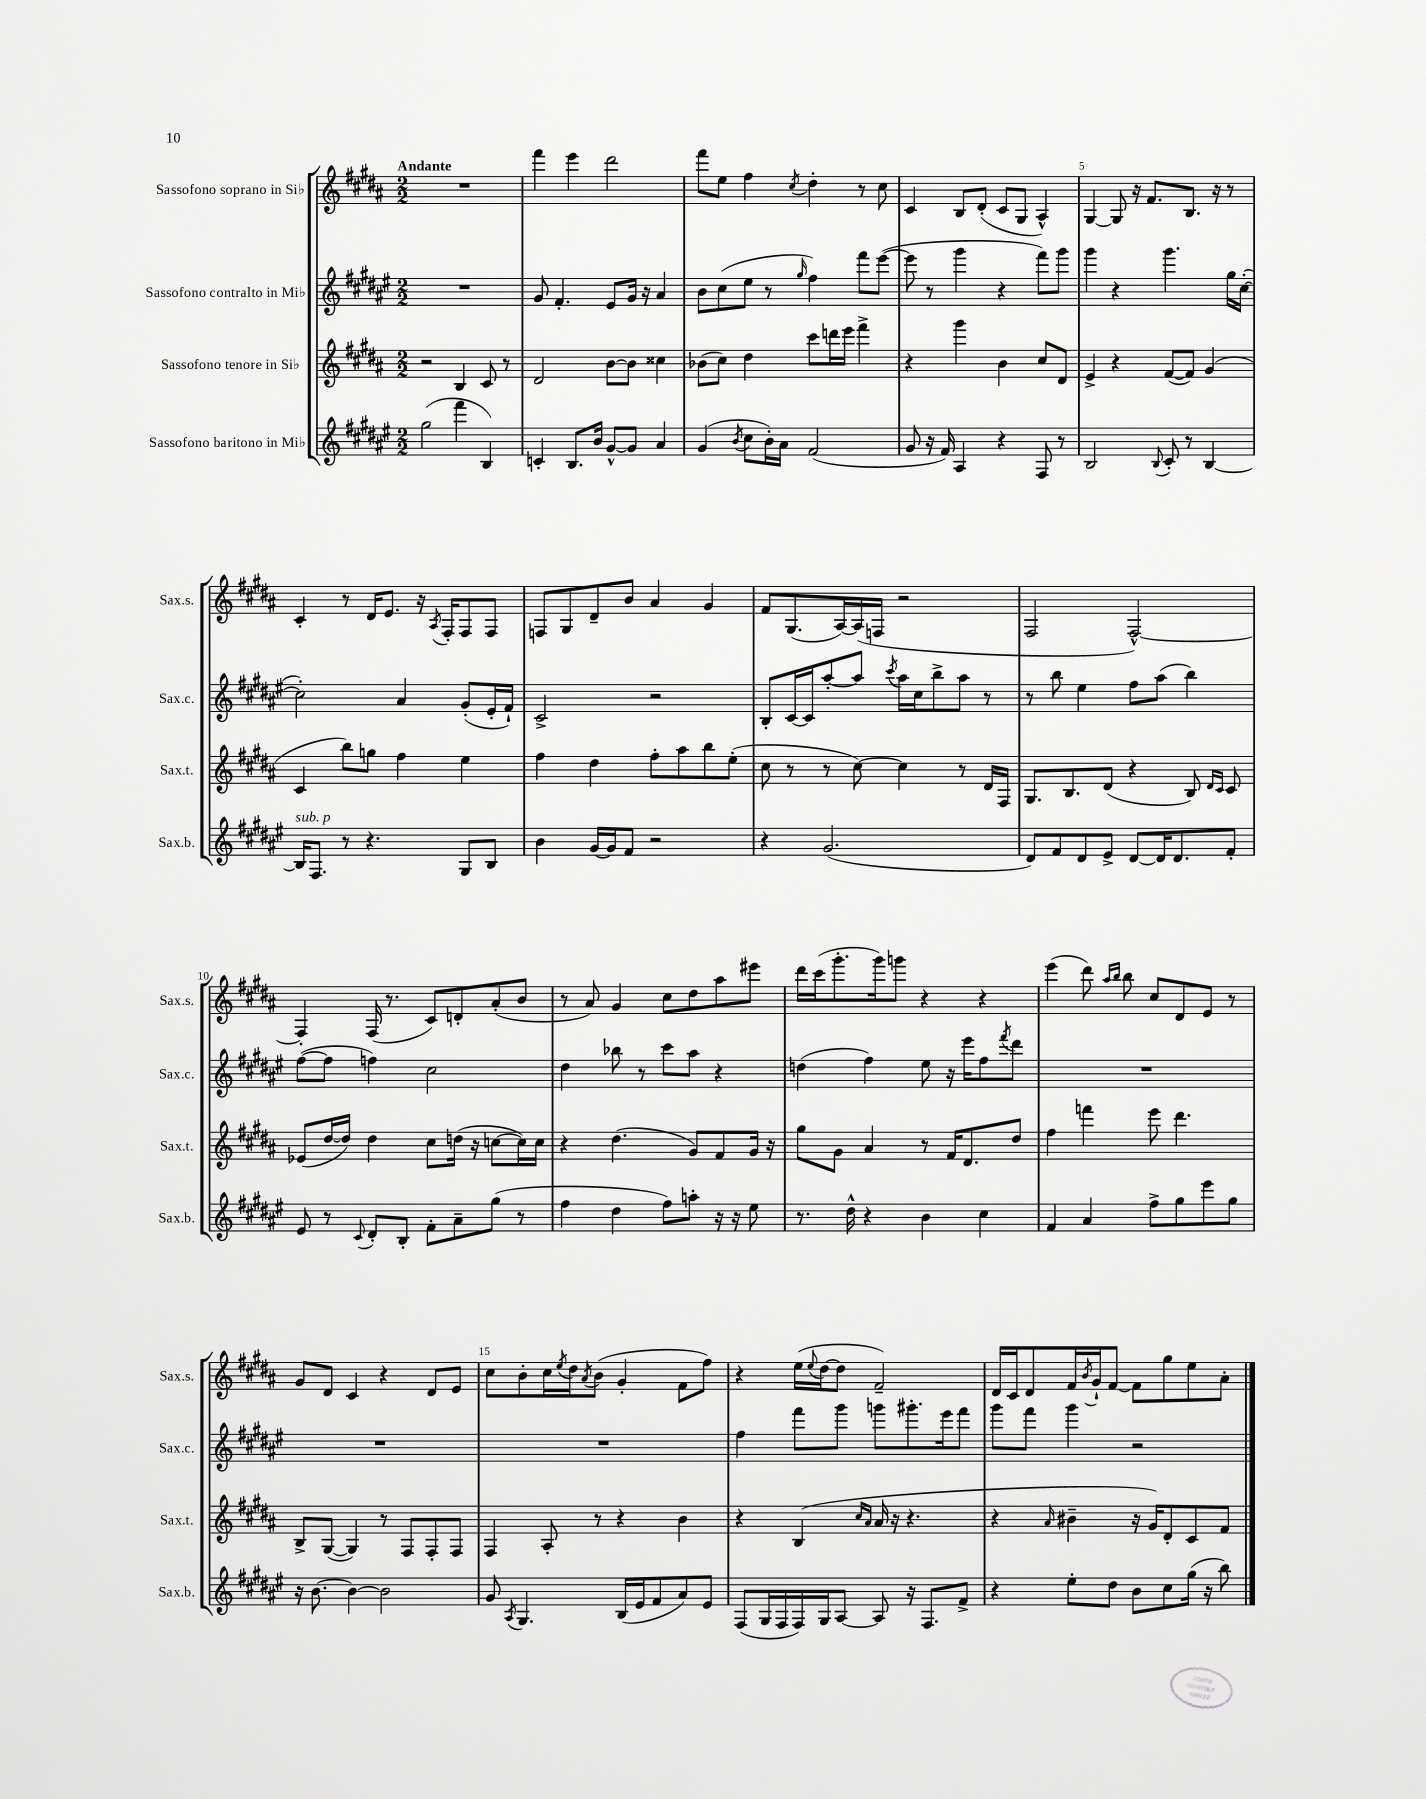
<<
\new StaffGroup <<
\new Staff = "s0" \with { instrumentName = "Sassofono soprano in Sib" shortInstrumentName = "Sax.s." } {
    \clef treble \key b \major \numericTimeSignature \time 2/2 \tempo "Andante"
    R1 |
    fis'''4 e'''4 dis'''2 |
    fis'''8 e''8 fis''4 \acciaccatura { cis''8 } dis''4-. r8 cis''8 |
    cis'4 b8 dis'8-.( cis'8 gis8 ais4-^) |
    gis4~ gis8 r16 fis'8. b8. r16 r8 |
    cis'4-. r8 dis'16 e'8. r16 \acciaccatura { ais8 } fis16-. fis8 fis8 |
    f8 gis8 dis'8-- b'8 ais'4 gis'4 |
    fis'8 gis8.( ais16~) ais16( f16 r2 |
    fis2 fis2~-^) |
    fis4-. fis16( r8. cis'8) d'8-. ais'8-.( b'8 |
    r8 ais'8) gis'4 cis''8 dis''8 ais''8 eis'''8 |
    dis'''16 cis'''16( gis'''8.-. gis'''16) g'''8 r4 r4 |
    e'''4( dis'''8) \grace { ais''16 b''16 } b''8 cis''8 dis'8 e'8 r8 |
    gis'8 dis'8 cis'4 r4 dis'8 e'8 |
    cis''8 b'8-. cis''16 \acciaccatura { e''8 } dis''16 \acciaccatura { ais'8 } b'8( gis'4-. fis'8 fis''8) |
    r4 e''16( \appoggiatura { e''8 } dis''16~ dis''8 fis'2--) |
    dis'16 cis'16 dis'8 fis'16 \acciaccatura { b'8 } gis'16-! fis'8~ fis'8 gis''8 e''8 ais'8-. \bar "|." |
}
\new Staff = "s1" \with { instrumentName = "Sassofono contralto in Mib" shortInstrumentName = "Sax.c." } {
    \clef treble \key fis \major \numericTimeSignature \time 2/2
    R1 |
    gis'8 fis'4.-. eis'8 gis'16 r16 ais'4 |
    b'8 cis''8( eis''8 r8 \grace { gis''16 } fis''4) fis'''8 eis'''8~( |
    eis'''8 r8 gis'''4 r4 fis'''8) gis'''8 |
    gis'''4 r4 gis'''4. gis''16 cis''16~-.( |
    cis''2-.) ais'4 gis'8-.( eis'16-. fis'16-!) |
    cis'2-> r2 |
    b8-. cis'16~ cis'16 ais''8~-. ais''8 \acciaccatura { cis'''8 } ais''16 cis''16 b''8-> ais''8 r8 |
    r8 b''8 eis''4 fis''8 ais''8( b''4) |
    fis''8~( fis''8 f''4) cis''2 |
    dis''4 bes''8 r8 cis'''8 ais''8 r4 |
    d''4( fis''4) eis''8 r16 eis'''16 fis''8 \acciaccatura { fis'''8 } dis'''8 |
    R1 |
    R1 |
    R1 |
    fis''4 fis'''8 gis'''8 g'''8 gis'''8.-. eis'''16 fis'''8 |
    gis'''8 fis'''8 gis'''4 r2 \bar "|." |
}
\new Staff = "s2" \with { instrumentName = "Sassofono tenore in Sib" shortInstrumentName = "Sax.t." } {
    \clef treble \key b \major \numericTimeSignature \time 2/2
    r2 b4 cis'8 r8 |
    dis'2 b'8~ b'8 cisis''4 |
    bes'8( cis''8) dis''4 cis'''8 d'''16 e'''16 fis'''4-> |
    r4 gis'''4 b'4 cis''8 dis'8 |
    e'4-> r4 fis'8~( fis'8) gis'4( |
    cis'4 b''8) g''8 fis''4 e''4 |
    fis''4 dis''4 fis''8-. ais''8 b''8 e''8-.( |
    cis''8 r8 r8 cis''8~) cis''4 r8 dis'16 fis16 |
    gis8. b8. dis'8( r4 b8) \grace { dis'16 cis'16 } cis'8 |
    ees'8( dis''16~ dis''16) dis''4 cis''8 d''16( r16 c''8~ c''16) c''16 |
    r4 dis''4.( gis'8) fis'8 gis'16 r16 |
    gis''8 gis'8 ais'4 r8 fis'16 dis'8. dis''8 |
    fis''4 f'''4 e'''8 dis'''4. |
    b8-> gis8~( gis4) r8 fis8 fis8-. fis8 |
    fis4 ais8-. r8 r4 b'4 |
    r4 b4( \grace { cis''16 ais'16 } ais'16 r16 r4. |
    r4 \grace { ais'16 } bis'4-- r16 gis'16) dis'8-. cis'8 fis'8 \bar "|." |
}
\new Staff = "s3" \with { instrumentName = "Sassofono baritono in Mib" shortInstrumentName = "Sax.b." } {
    \clef treble \key fis \major \numericTimeSignature \time 2/2
    gis''2( fis'''4 b4) |
    c'4-. b8. b'16 gis'8~-^ gis'8 ais'4 |
    gis'4( \acciaccatura { b'8 } cis''8 b'16-.) ais'16 fis'2( |
    gis'8 r16 fis'16) ais4 r4 fis8 r8 |
    b2 \appoggiatura { b8 } cis'8-. r8 b4~ |
    b16^\markup { \italic "sub. p" } fis8. r8 r4. gis8 b8 |
    b'4 gis'16~ gis'16 fis'8 r2 |
    r4 gis'2.( |
    dis'8) fis'8 dis'8 eis'8-> dis'8~ dis'16 dis'8. fis'8-. |
    eis'8 r8 \appoggiatura { cis'8 } dis'8-. b8-. fis'8-. ais'8-- gis''8( r8 |
    fis''4 dis''4 fis''8) a''8-. r16 r16 eis''8 |
    r8. dis''16-^ r4 b'4 cis''4 |
    fis'4 ais'4 fis''8-> gis''8 eis'''8 gis''8 |
    r16 b'8.~ b'4~ b'2 |
    gis'8 \acciaccatura { ais8 } gis4. b16( eis'16 fis'8 ais'8) eis'8 |
    fis8( gis16 fis16 fis16) gis16 ais8~ ais8 r16 fis8. fis'8-> |
    r4 eis''8-. dis''8 b'8 cis''8 gis''16( r16 b''8) \bar "|." |
}
>>
>>
\layout { \context { \Score \override BarNumber.break-visibility = ##(#f #t #t) barNumberVisibility = #(every-nth-bar-number-visible 5) } }
